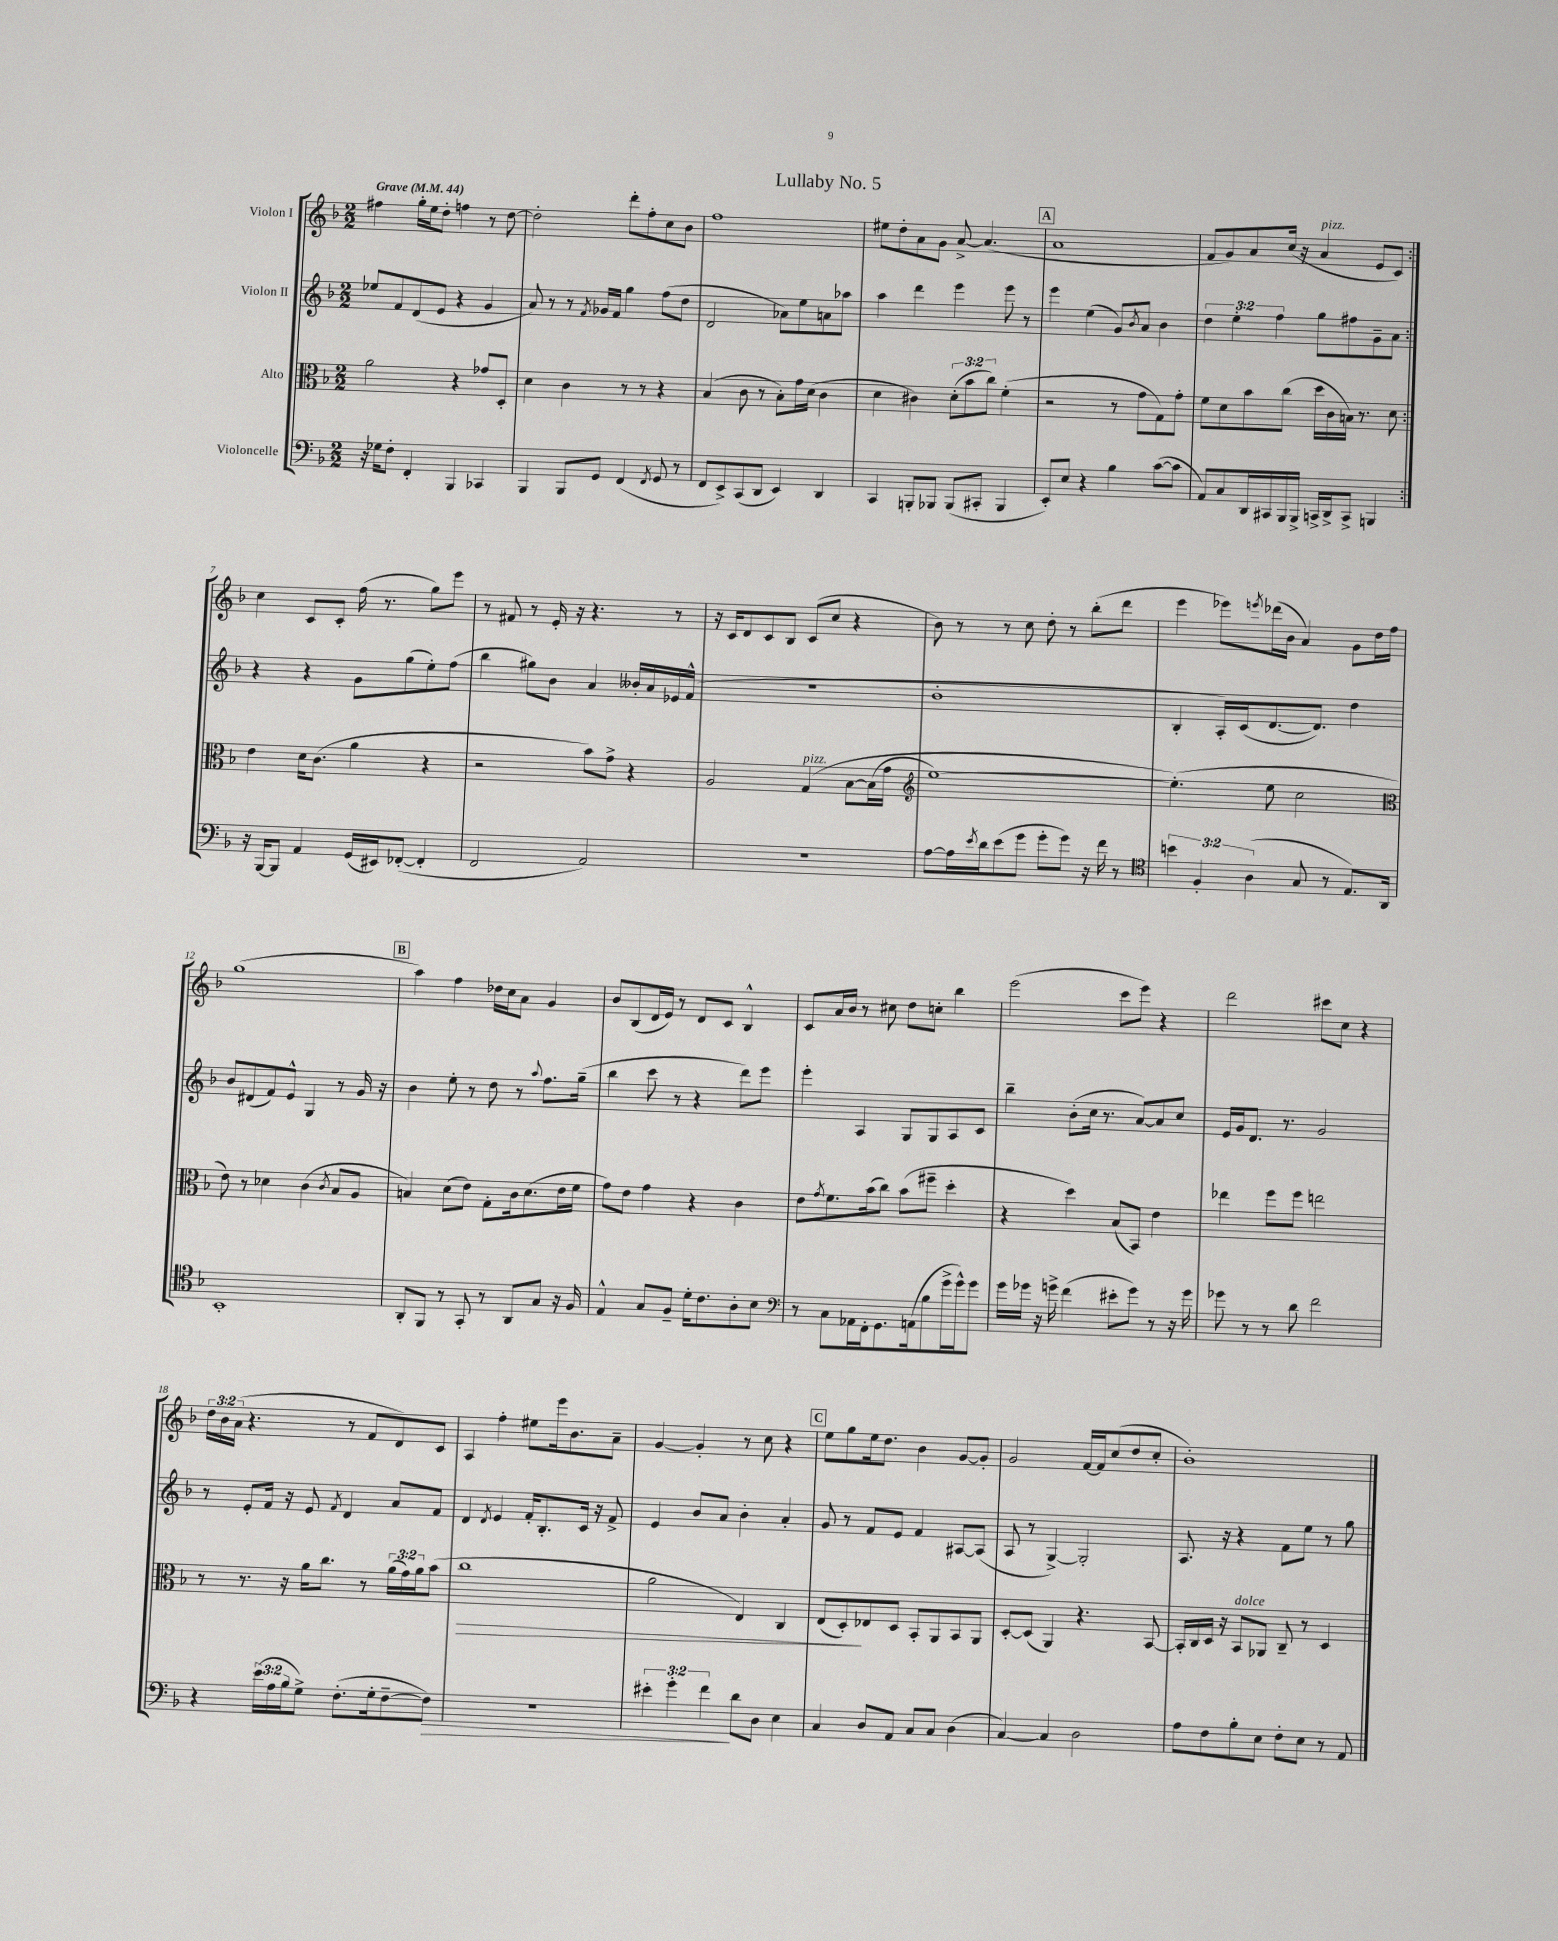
\header { title = "Lullaby No. 5" }
<<
\new StaffGroup <<
\new Staff = "s0" \with { instrumentName = "Violon I" } {
    \clef treble \key f \major \numericTimeSignature \time 2/2 \override Staff.TupletNumber.text = #tuplet-number::calc-fraction-text \tempo "Grave" 4 = 44
    \repeat volta 2 { fis''4 g''16-. e''16 d''8-. f''4 r8 d''8~ |
    d''2-. d'''8-. f''8-. c''8 bes'8 |
    f''1 |
    eis''8 d''8-. a'8 g'8 a'8~-> a'4.( |
    \mark \markup { \box "A" } a'1 |
    f'8 g'8) a'8 c''16( r16 a'4^\markup { \italic "pizz." } e'8 c'8) | }
    c''4 c'8 c'8-. f''16( r8. g''8) e'''8 |
    r8 fis'8 r8 e'16-. r16 r4. r8 |
    r16 c'16 d'8 c'8 bes8 c'8( c''8 r4 |
    bes'8) r8 r8 c''8 d''8-. r8 bes''8-.( d'''8 |
    e'''4 ees'''8) \acciaccatura { e'''8 } des'''16( bes'16 a'4) g'8 d''16 f''16 |
    g''1( |
    \mark \markup { \box "B" } a''4) f''4 des''16 c''16 a'8 g'4 |
    bes'8 bes8( d'16 e'16) r8 d'8 c'8 bes4-^ |
    c'8 a'16 bes'16 r8 cis''8 d''8 c''8-. bes''4 |
    e'''2( c'''8 e'''8) r4 |
    d'''2 cis'''8 c''8 r4 |
    \tuplet 3/2 { d''16 bes'16 a'16( } r4. r8 f'8 d'8) c'8 |
    a4 f''4-. eis''8 e'''16 bes'8. a'8-- |
    g'4~ g'4-. r8 c''8 r4 |
    \mark \markup { \box "C" } e''8 g''8 e''16 d''8. bes'4 g'8~ g'8-. |
    g'2 f'16~ f'16 c''8( d''8 c''8-. |
    bes'1-.) \bar "|." |
}
\new Staff = "s1" \with { instrumentName = "Violon II" } {
    \clef treble \key f \major \numericTimeSignature \time 2/2 \override Staff.TupletNumber.text = #tuplet-number::calc-fraction-text
    \repeat volta 2 { ees''8 f'8 d'8( e'8 r4 g'4 |
    a'8) r8 r8 \acciaccatura { f'8 } ges'16 f'16 g''4 f''8( d''8 |
    d'2 aes'8) e''8 a'8 aes''8 |
    a''4 d'''4 e'''4 e'''8 r8 |
    \mark \markup { \box "A" } e'''4 e''4( g'8) \acciaccatura { bes'8 } a'8 bes'4 |
    \tuplet 3/2 { d''4 e''4-. f''4 } g''8 fis''8 g'8-- a'8 | }
    r4 r4 g'8 g''8( e''8-.) f''8( |
    bes''4 gis''8) bes'8 a'4 beses'16-. a'16 ees'16 f'16-^( |
    r1 |
    bes'1-. |
    bes4-. a16-.) c'16( d'8.~ d'8.) d''4 |
    bes'8 dis'8( f'8) e'8-^ g4 r8 g'16 r16 |
    \mark \markup { \box "B" } bes'4 e''8-. r8 d''8 r8 \appoggiatura { a''8 } f''8. g''16--( |
    bes''4 c'''8 r8 r4 d'''8) e'''8 |
    e'''4-. a4 g8 g8 a8 c'8 |
    bes''4-- bes'8-.( c''16 r8. a'8~) a'8 c''8 |
    e'16 g'16 d'8. r8. g'2 |
    r8 e'8-. f'16 r16 e'8 \acciaccatura { f'8 } d'4 a'8 f'8 |
    d'4 \acciaccatura { d'8 } e'4 f'16-. bes8.-. c'16 r16 f'8-> |
    e'4 bes'8 a'8 bes'4-. a'4-. |
    \mark \markup { \box "C" } g'8 r8 f'8 e'8 f'4 ais8~ ais8( |
    a8 r8 g4~->) g2-. |
    a8. r16 r4 f'8 e''8 r8 g''8 \bar "|." |
}
\new Staff = "s2" \with { instrumentName = "Alto" } {
    \clef alto \key f \major \numericTimeSignature \time 2/2 \override Staff.TupletNumber.text = #tuplet-number::calc-fraction-text
    \repeat volta 2 { a'2 r4 ges'8 d8-. |
    d'4 c'4 r8 r8 r4 |
    bes4( c'8 r8 bes8-.) g'16 d'16( c'4 |
    d'4 cis'4) \tuplet 3/2 { d'8-.( bes'8 c''8) } f'4-.( |
    \mark \markup { \box "A" } r2 r8 g'8 g8) g'8-. |
    f'8 d'8 bes'8 c''8( d''16 c'16 b16) r8. d'8 | }
    e'4 d'16 c'8.( a'4 r4 |
    r2 bes'8) g'8-> r4 |
    a2 g4^\markup { \italic "pizz." }\( bes8~ bes16( g'16 |
    \clef treble e''1~) |
    e''4.-.(\) e''8 c''2 |
    \clef alto e'8) r8 des'4 c'4( \acciaccatura { c'8 } bes8 a8 |
    \mark \markup { \box "B" } b4) d'8( e'8) g8-. c'16 d'8.( e'16 f'16 |
    g'8) e'8 g'4 r4 c'4 |
    e'8 \acciaccatura { g'8 } f'8. bes'16( c''8) bes'8( fis''8-- d''4-. |
    r4 d''4) bes8( bes,8) e'4 |
    ees''4 f''8 f''8 e''2 |
    r8 r8. r16 a'16 c''8. r8 \tuplet 3/2 { a'16( g'16) a'16 } bes'8( |
    c''1\> |
    a'2 e4) c4 |
    \mark \markup { \box "C" } e8( d8-.\!) ees8 d8 bes,8-. a,8 bes,8 a,8 |
    d8~-. d8( a,4) r4. bes,8~ |
    bes,16-. c16 d16 r16 bes,8^\markup { \italic "dolce" } aes,8 c8-- r8 d4 \bar "|." |
}
\new Staff = "s3" \with { instrumentName = "Violoncelle" } {
    \clef bass \key f \major \numericTimeSignature \time 2/2 \override Staff.TupletNumber.text = #tuplet-number::calc-fraction-text
    \repeat volta 2 { r16 ges16 f8-. f,4-. bes,,4 ces,4 |
    bes,,4 bes,,8 g,8 f,4( \acciaccatura { f,8 } g,8 r8 |
    f,8 e,8->) c,8( d,8 e,4) d,4 |
    c,4 b,,8-. bes,,8 bes,,8( cis,8-. bes,,4 |
    \mark \markup { \box "A" } e,8-.) e8 r4 bes4 c'8~( c'8 |
    a,8) c8 d,16 cis,16 bes,,16 bes,,16-> c,16-> d,16-> c,8-> b,,4 | }
    r16 bes,,16~ bes,,8 a,4 g,16( eis,16) fes,8~-.( fes,4-. |
    f,2 a,2) |
    R1 |
    a8~ a16 \acciaccatura { e'8 } d'16 e'8( g'8 g'8-. g'8) r16 f'16 r8 |
    \clef tenor \tuplet 3/2 { b'4 f4-. a4( } g8 r8 e8.) a,16 |
    bes,1-. |
    \mark \markup { \box "B" } a,8-. f,8 r8 g,8-. r8 a,8 g8 r16 f16 |
    e4-^ g8 f8-- d'16-. c'8. a8-. bes8 |
    \clef bass r8 c8 aes,16 f,16-. g,8. a,16( bes8 g'16-> g'16-^) g'8 |
    g'16 ges'16 r16 g'16-> f'4( eis'8-. g'8) r8 r16 g'16 |
    ges'8 r8 r8 d'8 f'2 |
    r4 \tuplet 3/2 { e'16( a16 bes16 } g8->) f8.-.( g16-. f8~-- f8\>) |
    r1 |
    \tuplet 3/2 { eis'4-. g'4-. f'4\! } d'8 d8 e4 |
    \mark \markup { \box "C" } c4 d8 a,8 c8 c8 d4( |
    c4~) c4 d2 |
    a8 f8 bes8-. e8 f8-. e8 r8 a,8 \bar "|." |
}
>>
>>
